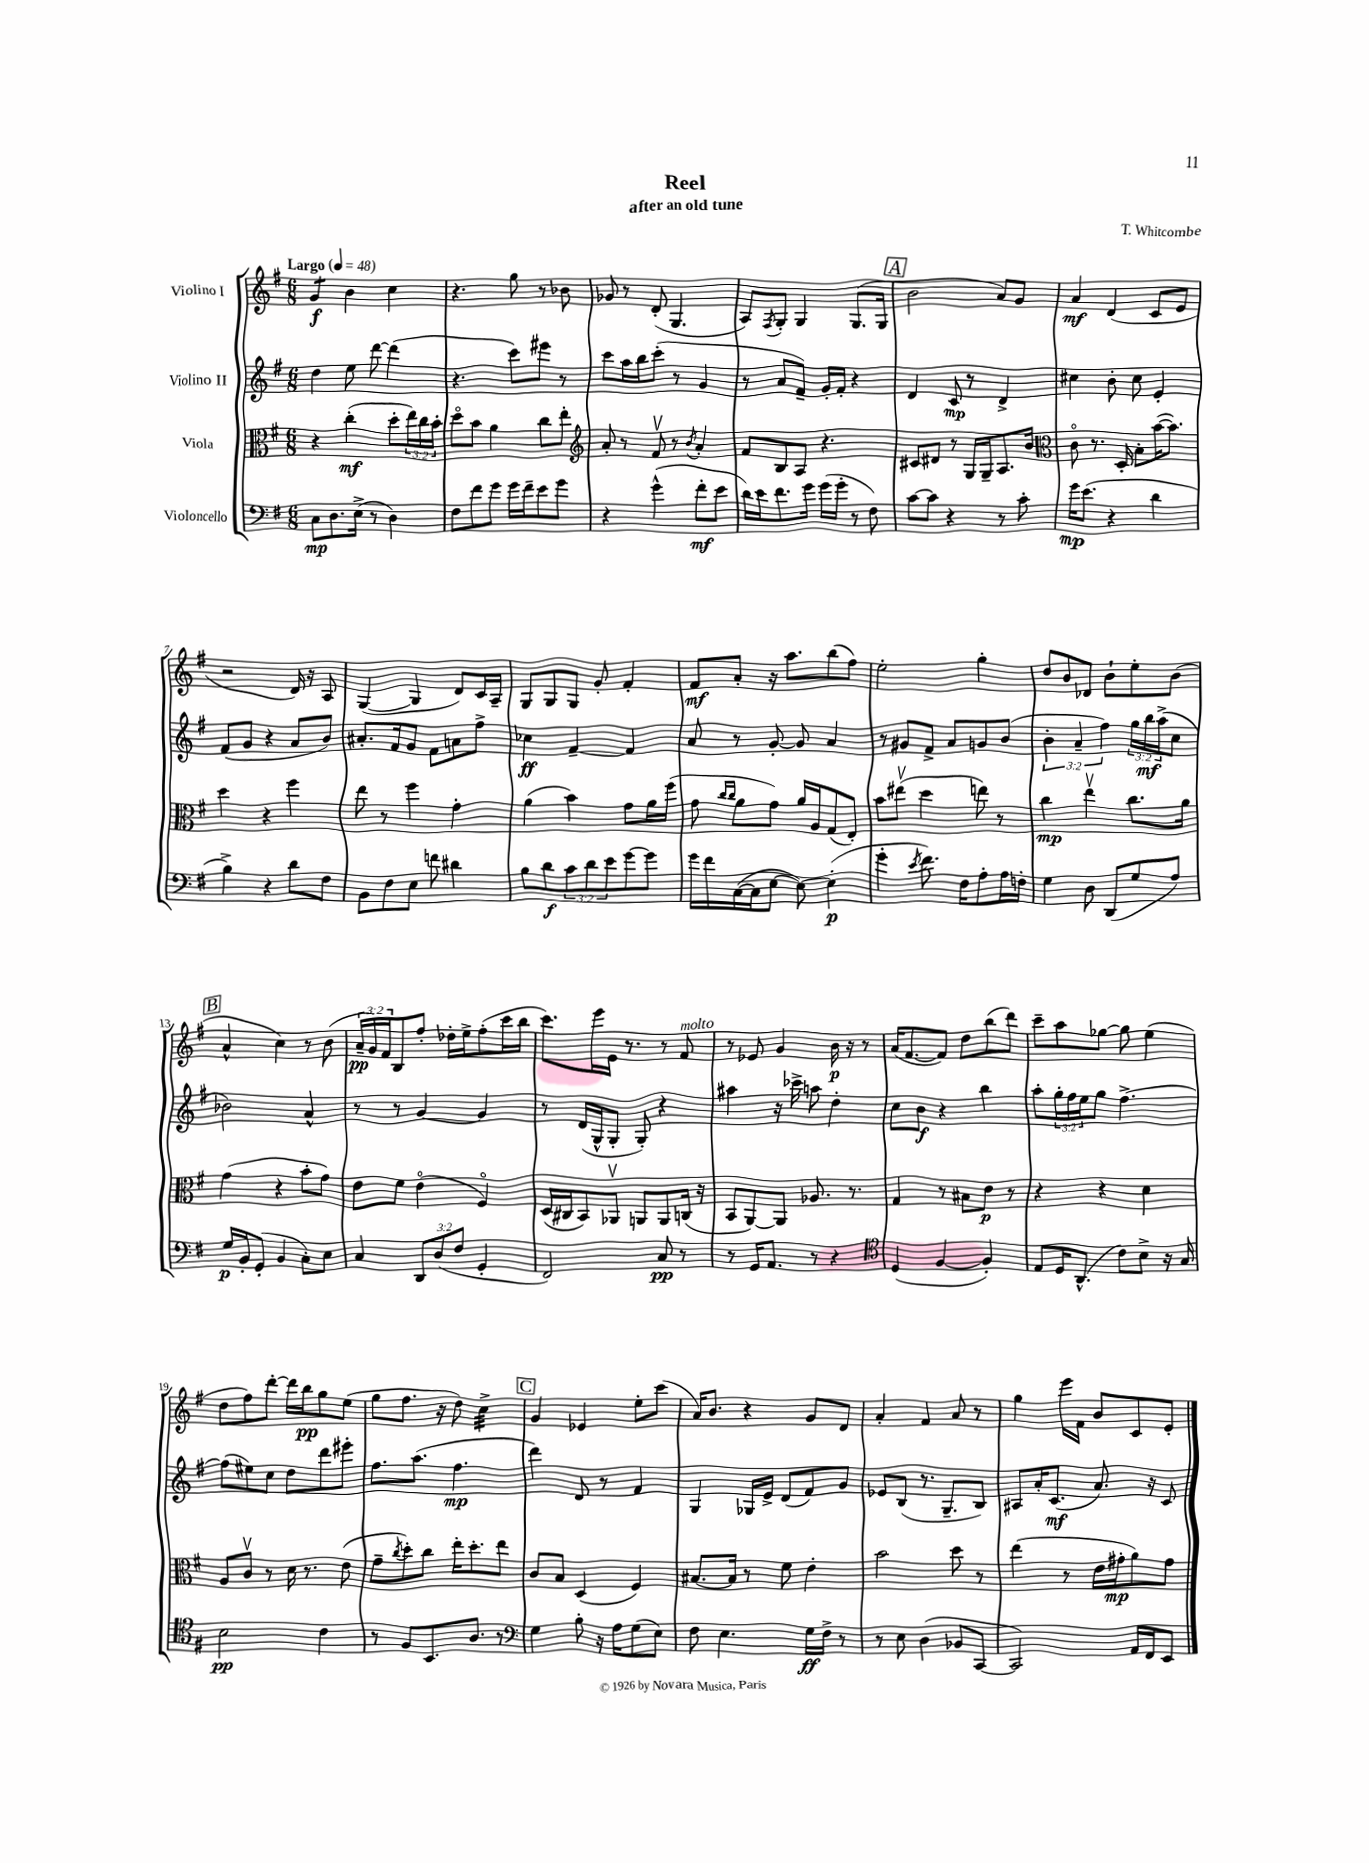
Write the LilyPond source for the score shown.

\header { title = "Reel" composer = "T. Whitcombe" subtitle = "after an old tune" }
<<
\new StaffGroup <<
\new Staff = "s0" \with { instrumentName = "Violino I" } {
    \clef treble \key g \major \numericTimeSignature \time 6/8 \override Staff.TupletNumber.text = #tuplet-number::calc-fraction-text \tempo "Largo" 4 = 48
    g'4:8\f b'4 c''4 |
    r4. g''8 r8 bes'8 |
    ges'8 r8 d'8-.( g4. |
    a8) \acciaccatura { fis8 } g8-. g4 g8.( g16 |
    \mark \markup { \box "A" } b'2 a'8) g'8 |
    a'4\mf d'4( c'8 e'8 |
    r2 d'16) r16 a8 |
    g4~( g4 d'8) c'16 a16-- |
    g8 g8 g8 g'8-. fis'4-. |
    fis'8\mf a'8-. r16 a''8. b''8( fis''8) |
    e''2-. g''4-. |
    d''8 b'8 des'8 b'8-! e''8-. b'8( |
    \mark \markup { \box "B" } a'4-^ c''4) r8 b'8( |
    \tuplet 3/2 { a'16--\pp g'16) fis'16 } b8 fis''8-. des''16-. e''16-> fis''8-.( c'''16 b''16 |
    c'''8.) e'''16 e'16 r8. r8 fis'8^\markup { \italic "molto" } |
    r8 ees'8 g'4 b'16\p r16 r8 |
    a'16( fis'8.~ fis'8) d''8 b''8( d'''8) |
    c'''8-- a''8 ges''8~ ges''8 e''4( |
    d''8 fis''8) d'''8~-. d'''16 b''16\pp g''8 e''8( |
    g''8 fis''8. r16 d''8) c''4:32-> |
    \mark \markup { \box "C" } g'4 ees'4 e''8-. c'''8( |
    a'16) b'8. r4 g'8 d'8 |
    a'4-. fis'4 a'8 r8 |
    g''4 e'''16 fis'16 b'8 c'8 e'8-. \bar "|." |
}
\new Staff = "s1" \with { instrumentName = "Violino II" } {
    \clef treble \key g \major \numericTimeSignature \time 6/8 \override Staff.TupletNumber.text = #tuplet-number::calc-fraction-text
    d''4 e''8 d'''8~ d'''4( |
    r4. c'''8) eis'''8 r8 |
    c'''8 a''16 b''16 c'''8-.( r8 g'4 |
    r8 a'8 fis'8--) g'16-. fis'16-. r4 |
    \mark \markup { \box "A" } d'4 c'8\mp r8 d'4-> |
    cis''4 b'8-. cis''8 e'4-. |
    fis'8( g'8 r4 a'8 b'8) |
    ais'8.-. fis'16 g'8 fis'8 a'8 fis''8-> |
    ces''4\ff fis'4~-- fis'4 |
    a'8 r8 g'8~-. g'8 a'4 |
    r8 gis'8 fis'8-> a'8 g'8 b'8( |
    \tuplet 3/2 { b'4-. a'4-- fis''4) } \tuplet 3/2 { g''16 b''16\mf a''16->( } c''8 |
    \mark \markup { \box "B" } bes'2) a'4-^ |
    r8 r8 g'4~ g'4 |
    r8 d'16( g16-^ g8-. g8-.) r4 |
    ais''4 r16 ces'''16-> a''8 d''4-. |
    c''8 b'8\f r4 b''4 |
    a''8-. \tuplet 3/2 { g''16-. fis''16 e''16 } g''8 fis''4.~-> |
    fis''8( eis''8) c''8 d''8 d'''8 eis'''8-. |
    fis''8. a''8.( fis''4.\mp |
    \mark \markup { \box "C" } d'''4) d'8 r8 fis'4 |
    g4 ges16 e'16-> d'8( fis'8) g'8 |
    ees'8 b8( r8. g8.-- b8) |
    ais8 a'16-. c'8.\mf( a'8.) r16 c'8 \bar "|." |
}
\new Staff = "s2" \with { instrumentName = "Viola" } {
    \clef alto \key g \major \numericTimeSignature \time 6/8 \override Staff.TupletNumber.text = #tuplet-number::calc-fraction-text
    r4 c''4-.\mf( d''8-. \tuplet 3/2 { e''16) c''16 b'16-. } |
    d''8\flageolet b'8 a'4 c''8 e''8-. |
    \clef treble a'8-. r8 fis'8\upbow r8 \acciaccatura { b'8 } a'4-. |
    fis'8 b8 a8 r4. |
    \mark \markup { \box "A" } cis'8 dis'8 r8 g16 g16-- a8. b'16 |
    \clef alto c'8\flageolet r8. d16-. b8-. b'16~( b'8.) |
    d''4 r4 fis''4 |
    e''8 r8 fis''4 g'4-. |
    a'4( b'4) g'8 a'16 fis''16( |
    g'8 \grace { c''16 c''16 } a'8 g'8) a'16 a16 g8( e8-.) |
    b'8 eis''8\upbow( d''4 e''8) r8 |
    c''4\mp e''4\upbow c''8. a'16 |
    \mark \markup { \box "B" } g'4( r4 b'8-. g'8) |
    e'8 fis'8 e'4\flageolet( fis4\flageolet) |
    d16( cis16 b,8) aes,8\upbow a,8 a,8 c16( r16 |
    b,8 a,8~) a,8 aes8. r8. |
    g4 r8 bis8 e'8\p r8 |
    r4 r4 d'4 |
    a8 c'8\upbow r8 d'16 r8. e'8( |
    g'8-- \acciaccatura { c''8 } d''8-.) c''8 e''16-. d''8.-. e''8 |
    \mark \markup { \box "C" } c'8 b8 d4( fis4) |
    bis8.~ bis16 r8 fis'8 e'4-. |
    b'2 d''8 r8 |
    e''4( r8 e'16 gis'16-.\mp a'8) gis'8 \bar "|." |
}
\new Staff = "s3" \with { instrumentName = "Violoncello" } {
    \clef bass \key g \major \numericTimeSignature \time 6/8 \override Staff.TupletNumber.text = #tuplet-number::calc-fraction-text
    c8\mp d8. e16->( r8 d4) |
    fis8 fis'8 g'8 g'16 fis'16-- e'8 g'8 |
    r4 g'4-^( fis'8-.\mf e'8 |
    d'16) e'16 fis'8. g'16 g'16( g'16-. r8 fis8) |
    \mark \markup { \box "A" } c'8~ c'8 r4 r8 c'8-. |
    g'16\mp e'8.( r4 d'4 |
    b4->) r4 d'8 fis8 |
    b,8 fis8 e8 f'8 dis'4 |
    b8 d'8\f \tuplet 3/2 { c'8 d'8 e'8 } g'8~ g'8 |
    g'16 fis'16 c16~( c16 e8~ e8~) e4-.\p( |
    g'4-. \acciaccatura { e'8 } fis'8.) fis16 a8-. a16 f16-. |
    g4 d8 d,8( g8 a8) |
    \mark \markup { \box "B" } g16\p b,16-. g,8-.( b,4 c8-.) e8 |
    c4 \tuplet 3/2 { d,8 d8( fis8 } g,4-. |
    fis,2) c8\pp r8 |
    r8 g,16 a,8. r8 r4 |
    \clef tenor d4( fis4~ fis4-.) |
    e8 d16 a,8.-^( c'8) b8-> r16 g16 |
    b2\pp c'4 |
    r8 fis8 b,8. a8. r8 |
    \mark \markup { \box "C" } \clef bass g4 b8-. r16 a16 g8( e8) |
    fis8 e4. g16\ff fis16-> r8 |
    r8 e8 d4( bes,8 c,8~ |
    c,2) a,16 fis,16 e,8 \bar "|." |
}
>>
>>
